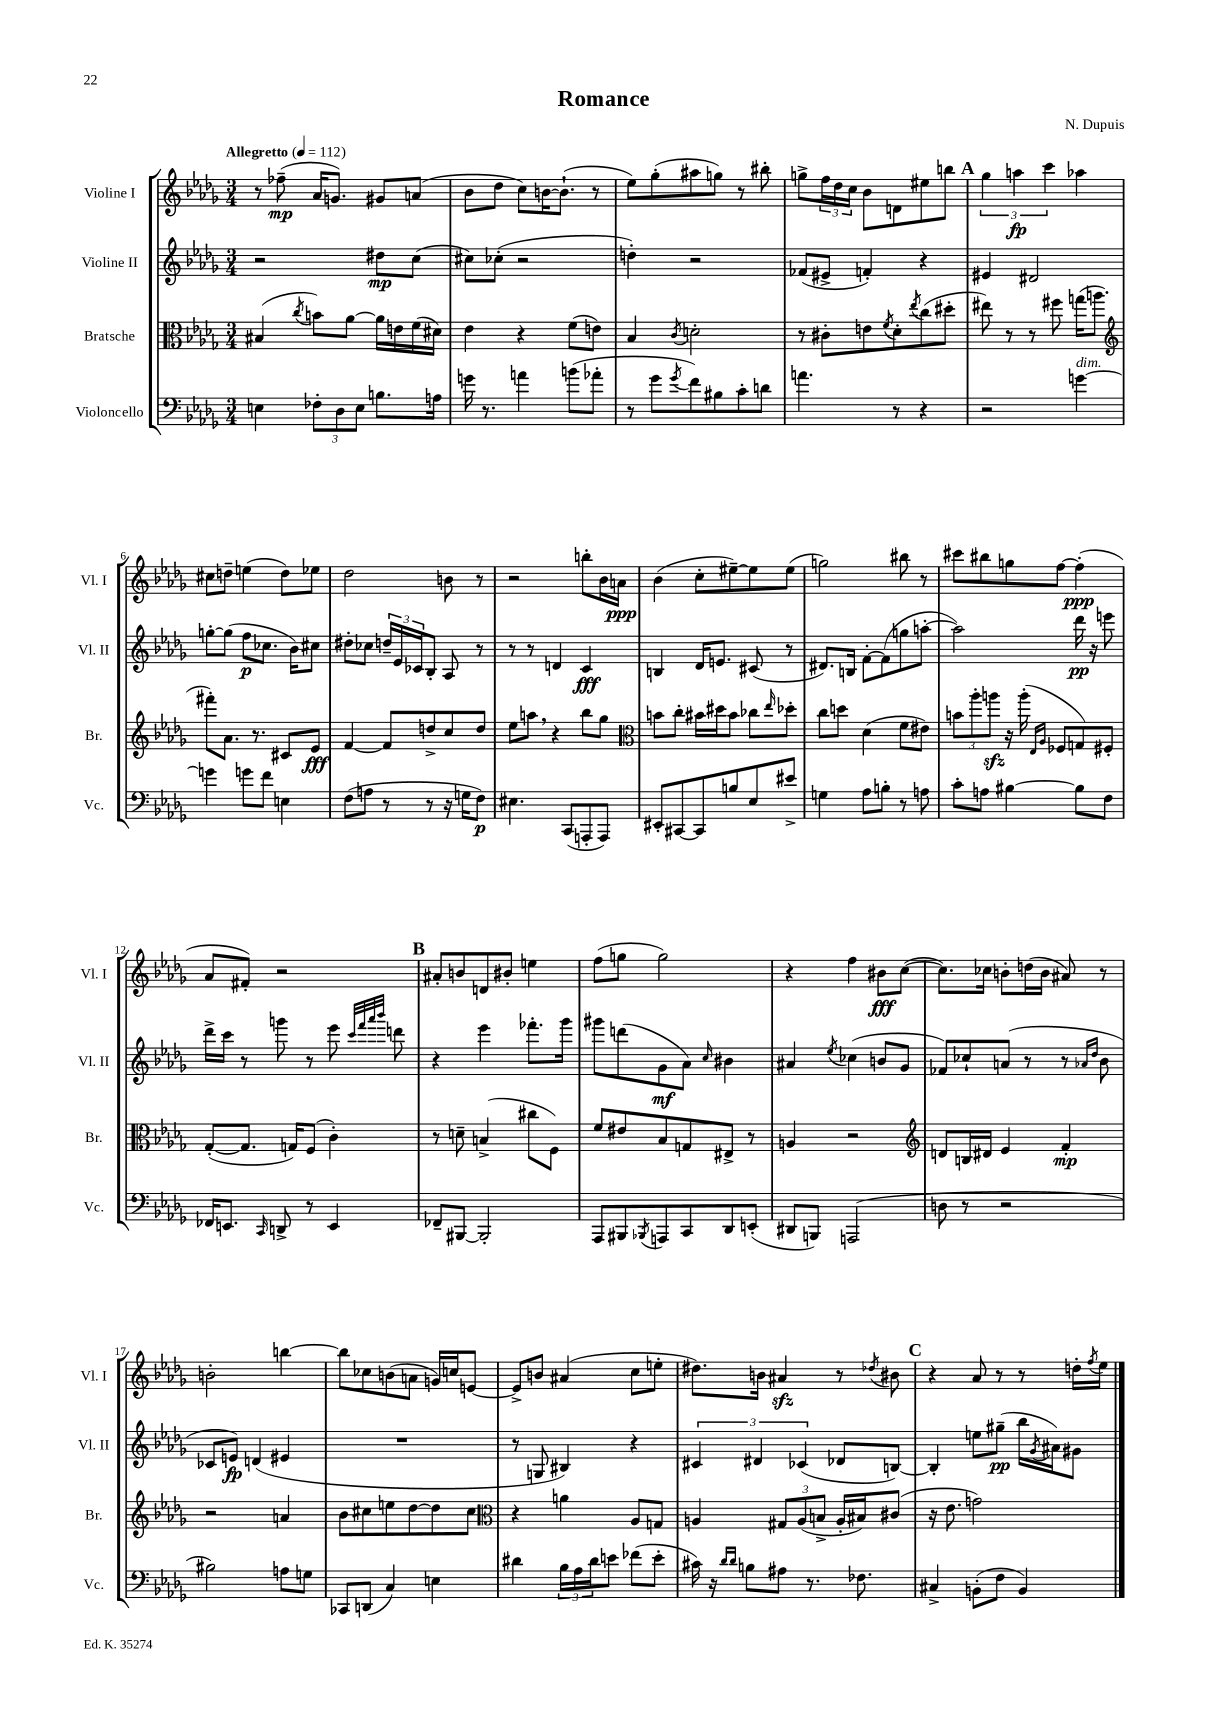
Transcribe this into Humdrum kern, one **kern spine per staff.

**kern	**kern	**kern	**kern
*staff4	*staff3	*staff2	*staff1
*clefF4	*clefC3	*clefG2	*clefG2
*k[b-e-a-d-g-]	*k[b-e-a-d-g-]	*k[b-e-a-d-g-]	*k[b-e-a-d-g-]
*M3/4	*M3/4	*M3/4	*M3/4
*MM112	*MM112	*MM112	*MM112
4E	(4B#	2r	8r
.	.	.	(8ff-~
.	8qcc	.	.
12F-'	8b)	.	16a-
.	.	.	8.g)
12D-	.	.	.
.	[8a-	.	.
12E	.	.	.
8.B	16a-]	8dd#	8g#
.	16e	.	.
.	(16f	(8cc	(8a
16A	16d#)	.	.
=	=	=	=
16g	4e-	8cc#)	8b-
8.r	.	.	.
.	.	(8cc-'	8dd-
4a	4r	2r	8cc)
.	.	.	[16b
.	.	.	(8.b`]
(8b	(8f	.	.
8a-'	8e)	.	8r
=	=	=	=
8r	4B-	4dd')	8ee-)
8g-	.	.	(8gg-'
8qg-	8qc	.	.
8f)	2d'	2r	8aa#
8B#	.	.	8gg)
8c'	.	.	8r
8d	.	.	8bb#'
=	=	=	=
4.a	8r	(8f-	8gg^
.	8c#'	8e#^	24ff
.	.	.	24dd-
.	.	.	24cc
.	8e	4f')	8b-
.	8qf	.	.
8r	8d-'	.	8d
.	8qee-	.	.
4r	(8cc	4r	8ee#
.	8dd#'	.	8bb
=	=	=	=
2r	8ee#)	4e#	6gg-
.	8r	.	.
.	.	.	6aa
.	8r	2d#	.
.	.	.	6ccc
.	8ff#	.	.
[4g	(16gg	.	4aa-
.	8.aa	.	.
=	=	=	=
*	*clefG2	*	*
4g]	8fff#')	[8gg'	8cc#
.	8.a-	(8gg]	8dd~
8g	.	8ff	(4ee
.	8.r	.	.
8f	.	8.cc-	.
4E	8c#	.	8dd)
.	.	16b-)	.
.	8e-	8cc#	8ee-
=	=	=	=
(8F	[4f	8dd#'	2dd-
8A	.	8cc-	.
8r	8f]	24dd~	.
.	.	24e-	.
.	.	24c-	.
8r	8dd^	8B-'	.
16r	8cc	8A-	8b
16G	.	.	.
8F)	8dd	8r	8r
=	=	=	=
4.E#	8ee-	8r	2r
.	8aa	8r	.
.	4r	4d	.
(8CC	.	.	.
8AAA'	8bb-	4c	8bb'
8AAA)	8gg-	.	16b-
.	.	.	16a
=	=	=	=
*	*clefC3	*	*
8EE#'	8b	4B	(4b-
[8CC#	8cc'	.	.
8CC#]	16b#	16d-	8cc'
.	16dd#	8.e	.
8B	8b#	.	[8ee#~)
8E-	8cc-	(8c#	8ee#]
.	16qqee-	.	.
8e#^	8dd-'	8r	(8ee#
=	=	=	=
4G	8cc	8.d#)	2gg)
.	8dd	.	.
.	.	16B	.
8A-	(4d-	[8f'	.
8B'	.	(8f]	.
8r	8f	8gg	8bb#
8A	8e#)	[8aa'	8r
=	=	=	=
8c'	12b	2aa])	8ccc#
.	12aa-'	.	.
8A	.	.	8bb#
.	12aa	.	.
[4B#	16r	.	8gg
.	(16aa'	.	.
.	16qqE-	.	.
.	16qqA-	.	.
.	8F-	.	[8ff
8B#]	8G)	16ddd-	(4ff']
.	.	16r	.
8F	8F#'	8eee	.
=	=	=	=
16FF-	([8G-'	16ddd-^	8a-
8.EE	.	16ccc	.
.	8.G-]	8r	8f#')
16qqCC	.	.	.
8DD^	.	8ggg	2r
.	16G)	.	.
8r	(8F	8r	.
4EE	4c')	8eee-	.
.	.	32qqccc	.
.	.	32qqfff	.
.	.	32qqaaa-	.
.	.	32qqbbb-	.
.	.	8ddd	.
=	=	=	=
8FF-~	8r	4r	8a#'
[8BBB#	8d~	.	8b
2BBB#']	(4B^	4eee-	8d
.	.	.	8b#'
.	8cc#	8.fff-'	4ee
.	8F)	.	.
.	.	16ggg-	.
=	=	=	=
8AAA-	8f	8ggg#	(8ff
8BBB#	8e#	(8ddd	8gg
8qBBB-	.	.	.
8AAA	8B-	8g-	2gg)
8CC	8G	8a-)	.
.	.	16qqcc	.
8DD-	8E#^	4b#	.
(8EE'	8r	.	.
=	=	=	=
8DD#	4A	4a#	4r
8BBB)	.	.	.
.	.	8qee-	.
(2AAA	2r	(4cc-	4ff
.	.	8b	8b#
.	.	8g-	([8cc
=	=	=	=
*	*clefG2	*	*
8D	8d	8f-)	8.cc])
8r	16B	8cc-`	.
.	16d#	.	16cc-
2r	4e-	(8a	8b'
.	.	8r	(16dd
.	.	.	16b
.	4f'	8r	8a#)
.	.	16qqa-	.
.	.	16qqdd-	.
.	.	8b-	8r
=	=	=	=
2B#)	2r	8c-	2b'
.	.	8e)	.
.	.	(4d	.
8A	4a	4e#	[4bb
8G	.	.	.
=	=	=	=
8CC-	8b-	2.r	8bb]
(8DD	8cc#	.	8cc-
4C)	8ee	.	(8b
.	[8dd-	.	8a
4E	8dd-]	.	16g)
.	.	.	16cc
.	8cc#	.	[8e
=	=	=	=
*	*clefC3	*	*
4d#	4r	8r	8e^]
.	.	8G	8b
24B-	4a	4B#)	(4a#
24A-	.	.	.
24d#	.	.	.
8e	.	.	.
(8f-	8A-	4r	8cc
8e'	8G	.	8ee'
=	=	=	=
16c#)	4A	6c#	8.dd#)
16r	.	.	.
16qqd-	.	.	.
16qqd-	.	.	.
8B	.	.	.
.	.	6d#	.
.	.	.	16b
8A#	12G#	.	4a#
.	(12A	(6c-	.
8.r	.	.	.
.	12B^	.	.
.	16A'	8d-	8r
8.F-	16B#)	.	.
.	.	.	8qdd-
.	(8c#	[8B)	8b#
=	=	=	=
4C#^	16r	4B']	4r
.	8.e-	.	.
(8BB'	2g)	8ee	8a-
8F	.	(8gg#~	8r
4BB)	.	16bb-	8r
.	.	8qg-	.
.	.	16a#)	.
.	.	8g#	16dd'
.	.	.	8qff
.	.	.	16ee-
==	==	==	==
*-	*-	*-	*-
